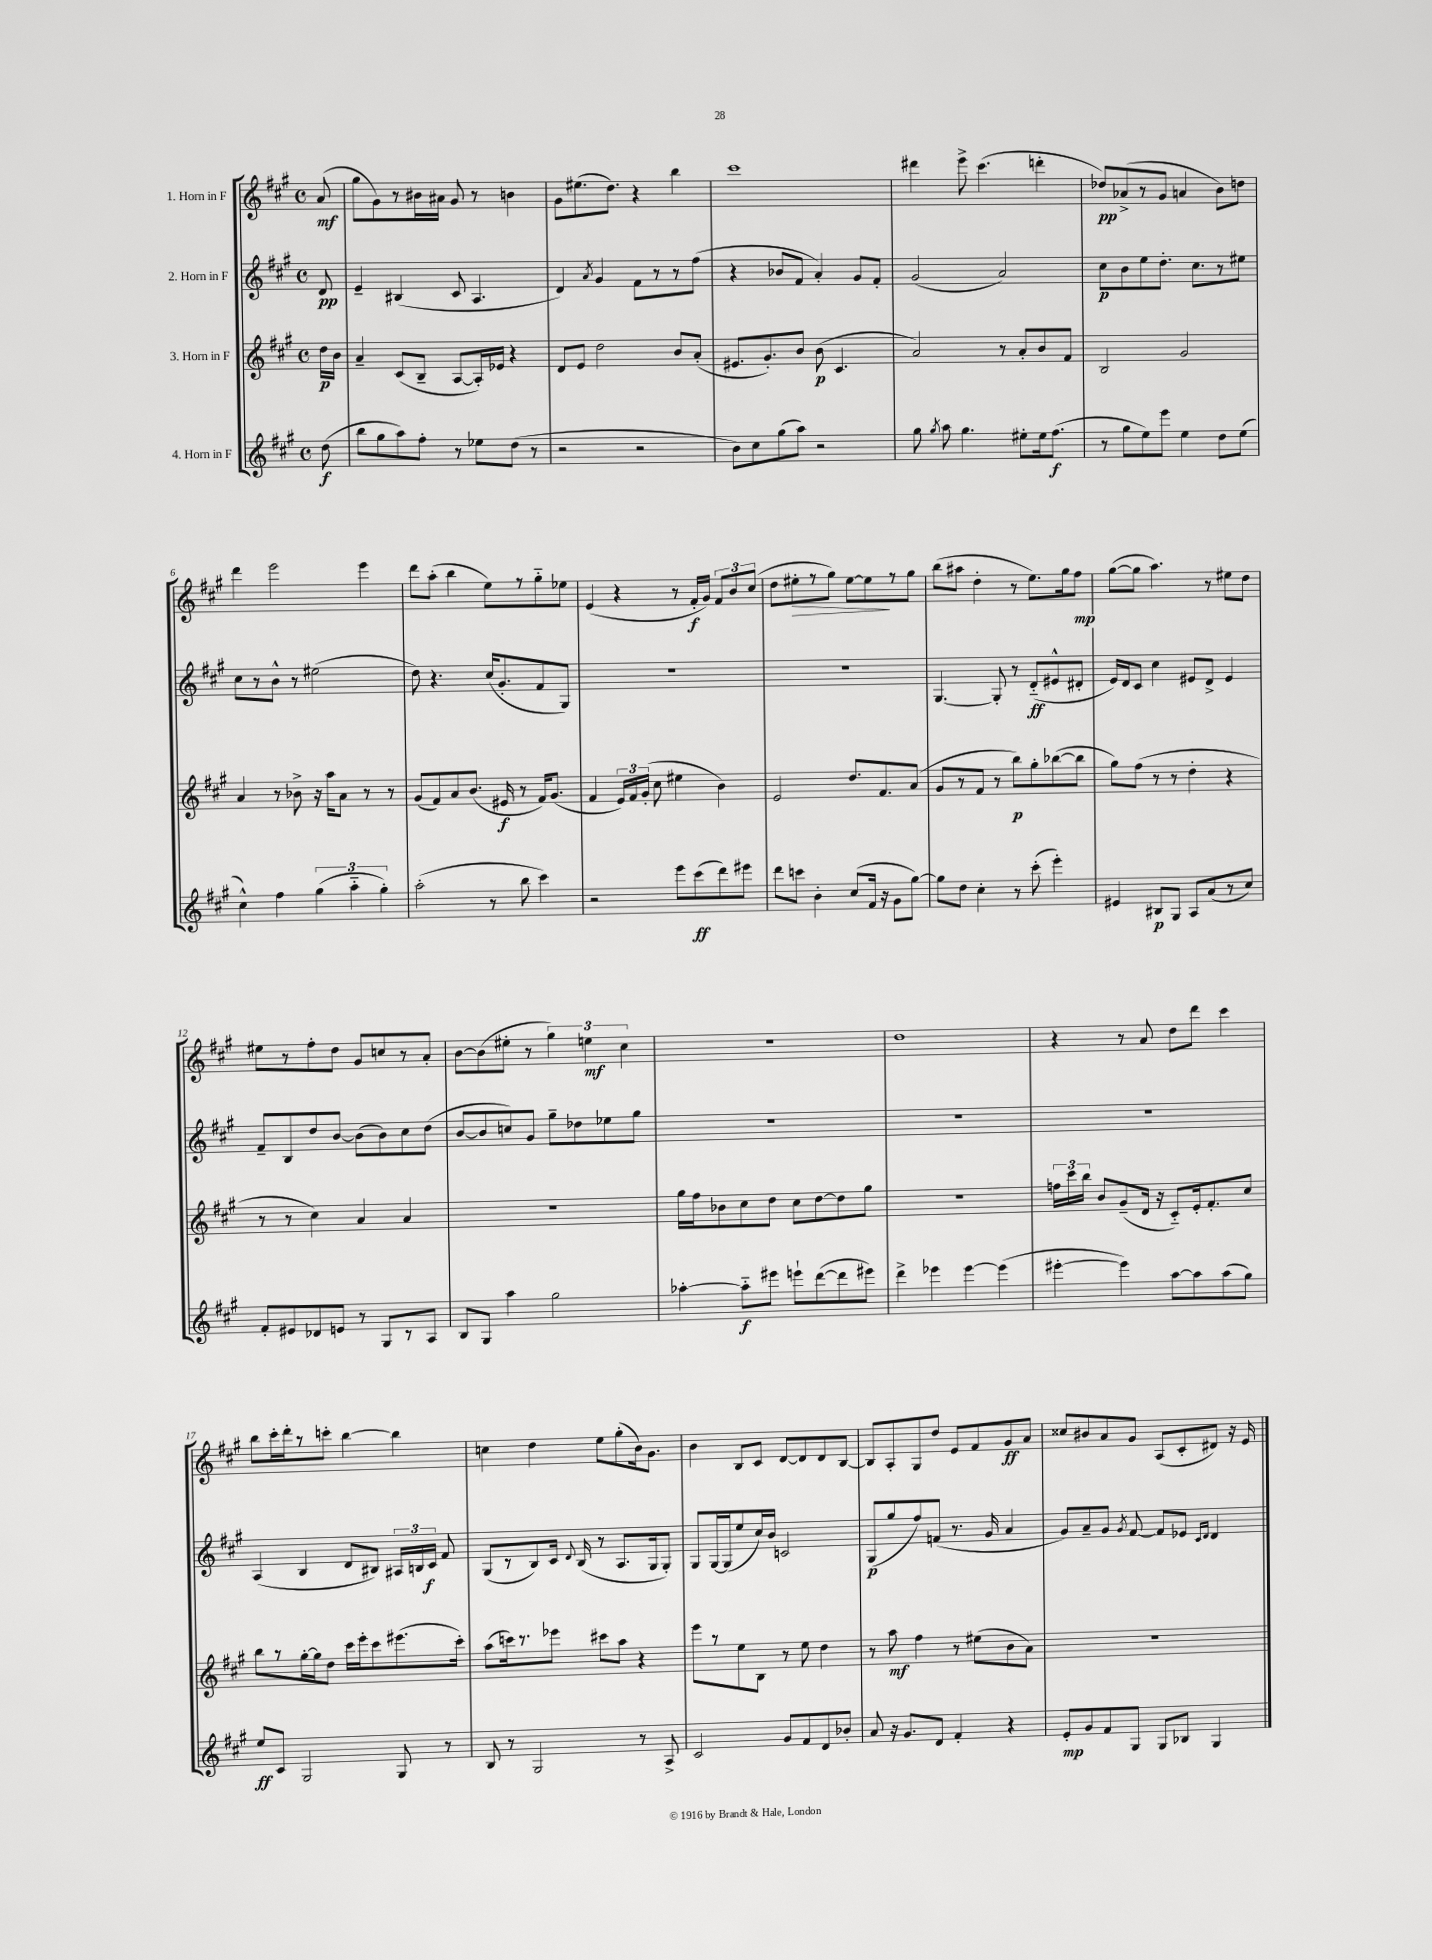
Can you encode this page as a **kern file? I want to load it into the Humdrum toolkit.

**kern	**dynam	**kern	**dynam	**kern	**dynam	**kern	**dynam
*part4	*part4	*part3	*part3	*part2	*part2	*part1	*part1
*staff4	*staff4	*staff3	*staff3	*staff2	*staff2	*staff1	*staff1
*I"4. Horn in F	*	*I"3. Horn in F	*	*I"2. Horn in F	*	*I"1. Horn in F	*
*clefG2	*	*clefG2	*	*clefG2	*	*clefG2	*
*k[f#c#g#]	*	*k[f#c#g#]	*	*k[f#c#g#]	*	*k[f#c#g#]	*
*M4/4	*	*M4/4	*	*M4/4	*	*M4/4	*
*met(c)	*	*met(c)	*	*met(c)	*	*met(c)	*
=	=	=	=	=	=	=	=
(8dd\	f	16dd\LL	p	8d/	pp	(8a/	mf
.	.	16b\JJ	.	.	.	.	.
=1	=1	=1	=1	=1	=1	=1	=1
8bb\L	.	4a~/	.	4e~/	.	8gg#\L	.
8gg#\	.	.	.	.	.	8g#\)	.
8aa\)	.	(8c#/L	.	(4B#X/	.	8r	.
8ff#'\J	.	8B~/J	.	.	.	16b#X\L	.
.	.	.	.	.	.	16a#X\JJ	.
8r	.	[8A/L	.	8c#/	.	8g#/	.
8ee-X\L	.	16A'/L])	.	4.A/	.	8r	.
.	.	16e-X/JJ	.	.	.	.	.
(8dd\J	.	4r	.	.	.	4bn\	.
8r	.	.	.	.	.	.	.
=2	=2	=2	=2	=2	=2	=2	=2
2r	.	8d/L	.	4d/)	.	8g#\L	.
.	.	8e/J	.	.	.	(8.ee#X\	.
.	.	.	.	8qa/	.	.	.
.	.	2dd\	.	4g#/	.	.	.
.	.	.	.	.	.	8.dd\J)	.
2r	.	.	.	8f#\L	.	4r	.
.	.	.	.	8r	.	.	.
.	.	8b/L	.	8r	.	4bb\	.
.	.	(8a'/J	.	(8ff#\J	.	.	.
=3	=3	=3	=3	=3	=3	=3	=3
8b\L)	.	8.e#X/L	.	4r	.	1ccc#	.
8cc#\	.	.	.	.	.	.	.
.	.	8.g#'/)	.	.	.	.	.
(8gg#\	.	.	.	8b-X/L	.	.	.
8aa\J)	.	8b/J	.	8f#/J	.	.	.
2r	.	(8b\	p	4a'/)	.	.	.
.	.	4.c#/	.	.	.	.	.
.	.	.	.	8g#/L	.	.	.
.	.	.	.	8f#'/J	.	.	.
=4	=4	=4	=4	=4	=4	=4	=4
8gg#\	.	2a/)	.	(2g#/	.	4ddd#X\	.
8qgg#/	.	.	.	.	.	.	.
8aa\	.	.	.	.	.	.	.
4.gg#\	.	.	.	.	.	8eee^\	.
.	.	.	.	.	.	(4.ccc#\	.
.	.	8r	.	2a/)	.	.	.
8ee#X'\L	.	8a'/L	.	.	.	.	.
16ee#\k	.	8b/	.	.	.	4dddn'\	.
(8.ff#\J	f	.	.	.	.	.	.
.	.	8f#/J	.	.	.	.	.
=5	=5	=5	=5	=5	=5	=5	=5
8r	.	2B/	.	8cc#\L	p	8dd-X/L)	pp
8gg#\L	.	.	.	8b\	.	(8a-X^/	.
8ee\)	.	.	.	8ee\	.	8r	.
8eee\J	.	.	.	8.dd'\J	.	8g#/J	.
4ee\	.	2g#/	.	.	.	4an/	.
.	.	.	.	8.cc#\L	.	.	.
8dd\L	.	.	.	8r	.	8b\L)	.
(8ee\J	.	.	.	8ee#X\J	.	8ddn\J	.
!!LO:LB:g=z
=6	=6	=6	=6	=6	=6	=6	=6
4cc#^^\)	.	4a/	.	8cc#\L	.	4ddd\	.
.	.	.	.	8r	.	.	.
4ff#\	.	8r	.	8b^^\J	.	2eee\	.
.	.	8b-X^\	.	8r	.	.	.
(6gg#\	.	16r	.	(2ee#X\	.	.	.
.	.	16aa\KL	.	.	.	.	.
.	.	8a\J	.	.	.	.	.
6aa\	.	.	.	.	.	.	.
.	.	8r	.	.	.	4eee\	.
6gg#'\)	.	.	.	.	.	.	.
.	.	8r	.	.	.	.	.
=7	=7	=7	=7	=7	=7	=7	=7
(2aa'\	.	(8g#/L	.	8dd\)	.	8ddd\L	.
.	.	8f#/)	.	4.r	.	(8aa'\J	.
.	.	8a/	.	.	.	4bb\	.
.	.	(8.b/J	.	.	.	.	.
8r	.	.	.	(16cc#/KL	.	8ee\L)	.
.	.	16e#X/	f	8.g#'/	.	.	.
8bb\	.	8r	.	.	.	8r	.
4ccc#\)	.	16f#/KL)	.	8f#/	.	8gg#\	.
.	.	(8.g#/J	.	.	.	.	.
.	.	.	.	8G#/J)	.	8ee-X\J	.
=8	=8	=8	=8	=8	=8	=8	=8
2r	.	4f#/	.	1r	.	(4e/	.
.	.	24e/LL)	.	.	.	4r	.
.	.	24f#/	.	.	.	.	.
.	.	(24g#'/JJ	.	.	.	.	.
.	.	8cc#\	.	.	.	.	.
8eee\L	.	4ee#X\	.	.	.	8r	.
(8ccc#\	ff	.	.	.	.	16f#'/LL	f
.	.	.	.	.	.	16g#/JJ)	.
8ddd\)	.	4b\)	.	.	.	12f#/L	.
.	.	.	.	.	.	12b/	.
8eee#X\J	.	.	.	.	.	.	.
.	.	.	.	.	.	(12cc#/J	.
=9	=9	=9	=9	=9	=9	=9	=9
8ddd\L	.	2e/	.	1r	.	8dd\L	.
!	!	!	!	!	!	!	!LO:HP:b
8cccn\J	.	.	.	.	.	8ee#X'\	>
4b'\	.	.	.	.	.	8r	.
.	.	.	.	.	.	8gg#\J)	.
(8cc#/L	.	8.dd/L	.	.	.	[8ee#\L	.
16f#/Jk	.	.	.	.	.	8ee#\]	.
16r	.	8.f#/	.	.	.	.	.
8g#\L	.	.	.	.	.	8r	]
[8gg#\J)	.	(8a/J	.	.	.	8gg#\J	.
=10	=10	=10	=10	=10	=10	=10	=10
8gg#\L]	.	8g#/L	.	[4.G#/	.	(8bb\L	.
8dd\J	.	8r	.	.	.	8aa#X\J	.
4cc#'\	.	8f#/J	.	.	.	4dd'\	.
.	.	8r	.	8G#'/]	.	.	.
8r	.	8bb\L)	p	8r	.	8r	.
(8ccc#'\	.	8gg#'\	.	(8d/L	ff	8.ee\L)	.
4eee'\)	.	([8bb-X\	.	8e#X^^/	.	.	.
.	.	.	.	.	.	16gg#\k	.
.	.	8bb-\J]	.	8d#X'/J	.	8ff#\J	mp
=11	=11	=11	=11	=11	=11	=11	=11
4e#X/	.	8gg#\L)	.	16e/LL)	.	([8gg#\L	.
.	.	.	.	16d/J	.	.	.
.	.	(8ff#\J	.	8c#/J	.	8gg#\J]	.
8B#X/L	p	8r	.	4cc#\	.	4.aa\)	.
8G#/J	.	8r	.	.	.	.	.
8A/L	.	4dd'\	.	8e#X/L	.	.	.
(8a/	.	.	.	8d^/J	.	8r	.
8r	.	4r	.	4e#/	.	8ee#X\L	.
8cc#/J)	.	.	.	.	.	8dd\J	.
!!LO:LB:g=z
=12	=12	=12	=12	=12	=12	=12	=12
8f#'/L	.	8r	.	8f#~/L	.	8ee#X\L	.
8e#X/	.	8r	.	8B/	.	8r	.
8d-X/	.	4cc#\)	.	8dd/	.	8ff#'\	.
8en/J	.	.	.	[8b/J	.	8dd\J	.
8r	.	4a/	.	(8b\L]	.	8g#/L	.
8G#/L	.	.	.	8b\)	.	8ccn/	.
8r	.	4a/	.	8cc#\	.	8r	.
8A/J	.	.	.	(8dd\J	.	8a'/J	.
=13	=13	=13	=13	=13	=13	=13	=13
8B/L	.	1r	.	[8b/L	.	[8b\L	.
8G#/J	.	.	.	8b/]	.	(8b\]	.
4aa\	.	.	.	8ccn/)	.	8ee#X'\J	.
.	.	.	.	8g#/J	.	8r	.
2gg#\	.	.	.	8gg#~\L	.	6gg#\)	.
.	.	.	.	8dd-X\	.	.	.
.	.	.	.	.	.	6een\	mf
.	.	.	.	8ee-X\	.	.	.
.	.	.	.	.	.	6cc#\	.
.	.	.	.	8gg#\J	.	.	.
=14	=14	=14	=14	=14	=14	=14	=14
[4aa-X'\	.	16gg#\LL	.	1r	.	1r	.
.	.	16ff#\J	.	.	.	.	.
.	.	8b-X\	.	.	.	.	.
8aa-\L]	f	8cc#\	.	.	.	.	.
8eee#X\J	.	8dd\J	.	.	.	.	.
8eeen`\L	.	8cc#\L	.	.	.	.	.
([8ddd\	.	[8dd\	.	.	.	.	.
8ddd\]	.	8dd\]	.	.	.	.	.
8eee#X\J)	.	8gg#\J	.	.	.	.	.
=15	=15	=15	=15	=15	=15	=15	=15
4ddd^\	.	1r	.	1r	.	1dd	.
4eee-X\	.	.	.	.	.	.	.
[4eee-\	.	.	.	.	.	.	.
(4eee-\]	.	.	.	.	.	.	.
=16	=16	=16	=16	=16	=16	=16	=16
[4eee#X'\	.	24ffn\LL	.	1r	.	4r	.
.	.	24ccc#\	.	.	.	.	.
.	.	24bb\JJ	.	.	.	.	.
.	.	8b/L	.	.	.	.	.
4eee#\])	.	(8g#~/	.	.	.	8r	.
.	.	16d/Jk	.	.	.	8a/	.
.	.	16r	.	.	.	.	.
[8aa\L	.	8c#/L)	.	.	.	8dd\L	.
8aa\]	.	16e'/k	.	.	.	8ddd\J	.
.	.	8.f#'/	.	.	.	.	.
(8aa\	.	.	.	.	.	4ccc#\	.
8gg#\J)	.	8cc#/J	.	.	.	.	.
!!LO:LB:g=z
=17	=17	=17	=17	=17	=17	=17	=17
8ee/L	ff	8bb\L	.	(4A/	.	8bb\L	.
8c#/J	.	8r	.	.	.	16ccc#'\L	.
.	.	.	.	.	.	16ddd'\J	.
2G#/	.	[16gg#'\L	.	4B/	.	8r	.
.	.	16gg#\J]	.	.	.	.	.
.	.	8dd\J	.	.	.	8cccn'\J	.
.	.	16ccc#\LL	.	8d/L	.	[4bb\	.
.	.	16eee'\J	.	.	.	.	.
.	.	8ccc#\	.	8B#X/J)	.	.	.
8G#/	.	(8.eee#X\	.	24A#X/LL	.	4bb\]	.
.	.	.	.	24Bn/	.	.	.
.	.	.	.	24c#/JJ	f	.	.
8r	.	.	.	8f#/	.	.	.
.	.	16ccc#'\Jk)	.	.	.	.	.
=18	=18	=18	=18	=18	=18	=18	=18
8B/	.	(8aa\L	.	(8G#/L	.	4ccn\	.
8r	.	16cccn\k)	.	8r	.	.	.
.	.	8.r	.	.	.	.	.
2G#/	.	.	.	8B/)	.	4dd\	.
.	.	8eee-X\J	.	16c#/Jk	.	.	.
.	.	.	.	8qqd/	.	.	.
.	.	.	.	(16B/	.	.	.
.	.	8ccc#X\L	.	8r	.	8ee\L	.
.	.	8aa\J	.	8.A/L	.	(8gg#'\	.
8r	.	4r	.	.	.	16b\k)	.
.	.	.	.	16G#/k	.	8.g#\J	.
8A^/	.	.	.	8G#'/J)	.	.	.
=19	=19	=19	=19	=19	=19	=19	=19
2c#/	.	8eee\L	.	8G#/L	.	4b\	.
.	.	8r	.	[16G#/L	.	.	.
.	.	.	.	(16G#/J]	.	.	.
.	.	8ee\	.	8ee/	.	8B/L	.
.	.	8B\J	.	16cc#/L)	.	8c#/J	.
.	.	.	.	16b/JJ	.	.	.
8g#/L	.	8r	.	2cn/	.	[8d/L	.
8f#/	.	8ee\	.	.	.	8d/]	.
8d/	.	4dd\	.	.	.	8d/	.
8b-X'/J	.	.	.	.	.	[8B/J	.
=20	=20	=20	=20	=20	=20	=20	=20
8a/	.	8r	.	(8G#/L	p	8B/L]	.
16r	.	8aa\	mf	8gg#/	.	8A'/	.
8.g#/L	.	.	.	.	.	.	.
.	.	4ff#\	.	8ff#/)	.	8G#/	.
8d/J	.	.	.	(8fn/J	.	8dd/J	.
4f#'/	.	8r	.	8.r	.	8e/L	.
.	.	(8ee#X\L	.	.	.	8f#/	.
.	.	.	.	16g#/	.	.	.
4r	.	8b\	.	4a/	.	8g#/	ff
.	.	8a\J)	.	.	.	8a/J	.
=21	=21	=21	=21	=21	=21	=21	=21
8e'/L	mp	1r	.	8g#/L)	.	8cc##X/L	.
8g#/	.	.	.	8a~/	.	8b#X/	.
8f#/	.	.	.	8g#/J	.	8a/	.
.	.	.	.	8qg#/	.	.	.
8G#/J	.	.	.	[8f#/	.	8g#/J	.
8G#/L	.	.	.	8f#/L]	.	(8A/L	.
8B-X/J	.	.	.	8e-X/J	.	8c#'/	.
.	.	.	.	16qqc#/LL	.	.	.
.	.	.	.	16qqd/JJ	.	.	.
4G#/	.	.	.	4d/	.	8d#X/J)	.
.	.	.	.	.	.	16r	.
.	.	.	.	.	.	16e/	.
==	==	==	==	==	==	==	==
*-	*-	*-	*-	*-	*-	*-	*-
